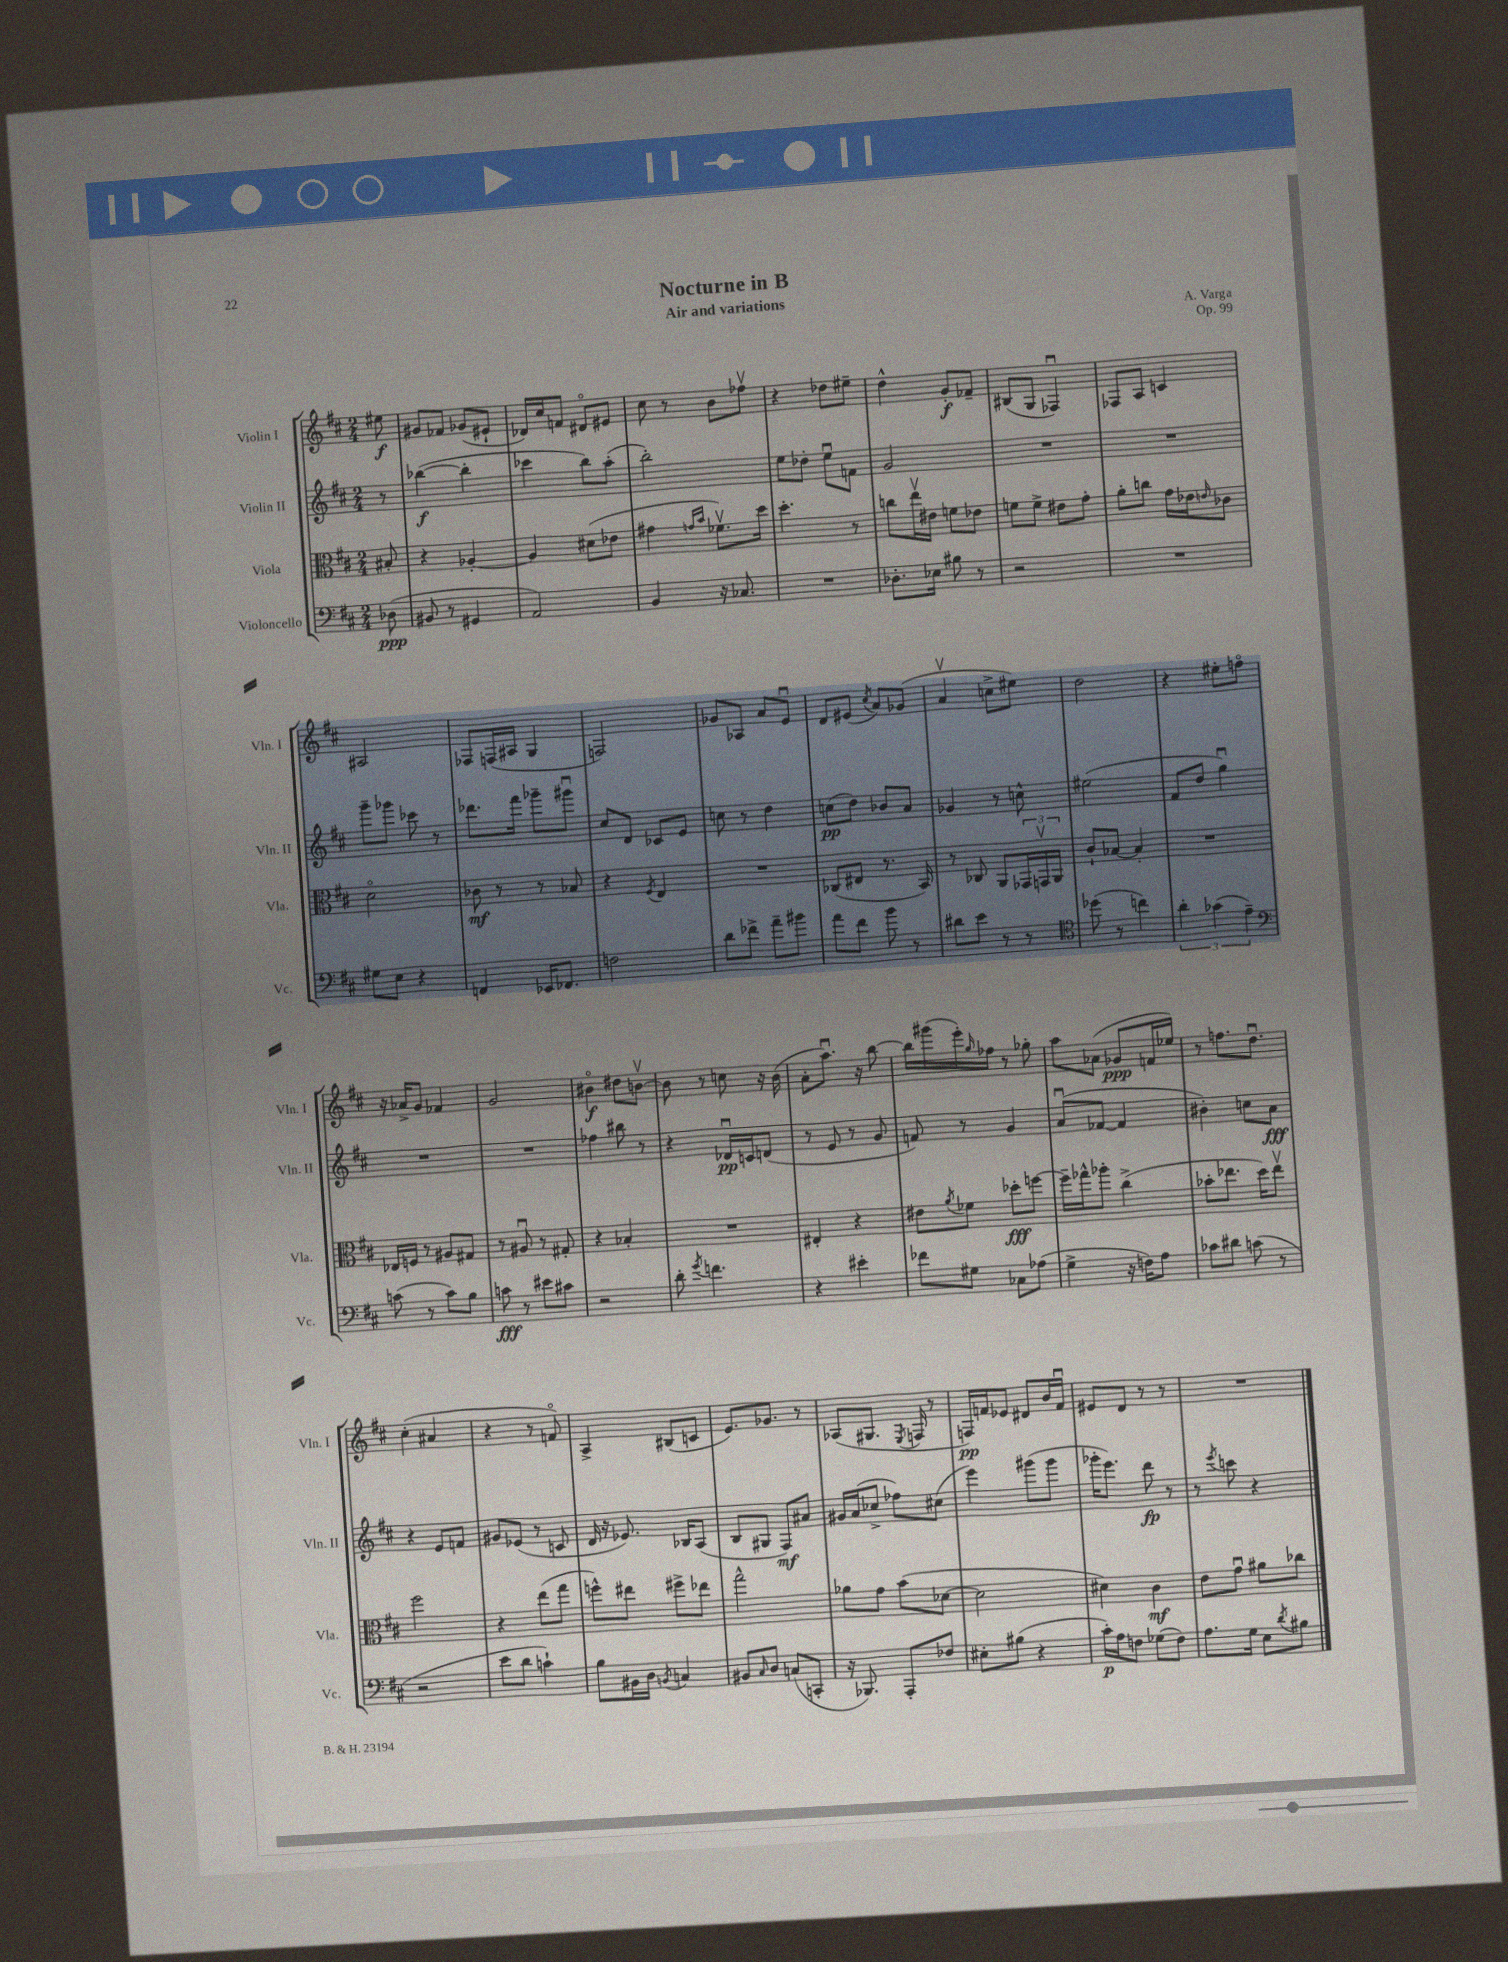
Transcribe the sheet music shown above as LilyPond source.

\header { title = "Nocturne in B" composer = "A. Varga" subtitle = "Air and variations" opus = "Op. 99" }
<<
\new StaffGroup <<
\new Staff = "s0" \with { instrumentName = "Violin I" shortInstrumentName = "Vln. I" } {
    \clef treble \key d \major \numericTimeSignature \time 2/4 \partial 8
    eis''8\f |
    gis'8 fes'8 ges'8( eis'8-! |
    des'16) cis''16 f'8 dis'8\flageolet eis'8 |
    cis''8 r8 b'8 fes''8\upbow |
    r4 des''8 eis''8-- |
    d''4-^ g'8-.\f fes'8-- |
    bis8( g8 fes4\downbow) |
    fes8 a8 c'4 |
    ais2 |
    fes8 f16( ais16 g4 |
    f2) |
    ges'8 aes8 a'8 e'8\downbow |
    d'8 eis'8( \acciaccatura { cis''8 } a'8) ges'8( |
    a'4\upbow c''8-> eis''8) |
    d''2 |
    r4 eis''8-. f''8\flageolet |
    r16 aes'16-> g'8 fes'4 |
    g'2 |
    bis'4\flageolet\f dis''8 b'8~\upbow |
    b'8 r8 c''8 r16 b'16( |
    a'8-. a''8.\downbow) r16 b''8~ |
    b''16 gis'''16( e'''16-.) \grace { g''16 } fes''16 r8 ges''8-. |
    a''8 aes'8( ges'8\ppp f'16 ees''16) |
    r8 f''8. d''8.\downbow |
    cis''4-.( ais'4 |
    r4 r8 f'8\flageolet) |
    a4-> bis8( c'8 |
    e'8.) ges'8. r8 |
    aes8( gis8. \acciaccatura { e8 } f16 r8 |
    f16\pp) f'16 ees'8 dis'8 b'16 f'16\downbow |
    eis'8 d'8 r8 r8 |
    R2 \bar "|." |
}
\new Staff = "s1" \with { instrumentName = "Violin II" shortInstrumentName = "Vln. II" } {
    \clef treble \key d \major \numericTimeSignature \time 2/4 \partial 8
    r8 |
    bes''4~\f( bes''4-. |
    ces'''4 b''8) a''8-.( |
    b''2-.) |
    e''8 des''8-. e''8\downbow f'8 |
    g'2 |
    R2 |
    R2 |
    g'''8-- ges'''8 ces'''8 r8 |
    des'''8. fis'''16 ges'''8-- gis'''8\downbow |
    cis''8 d'8 ces'8 e'8 |
    c''8 r8 d''4 |
    c''8\pp( d''8) bes'8 a'8 |
    ges'4 r8 c''8-^ |
    eis''2( |
    fis'8 d''8 g''4\downbow) |
    R2 |
    R2 |
    fes''4 bis''8 r8 |
    r4 des'16\downbow\pp c'16 d'8( |
    r8 e'8 r8 g'8 |
    f'8) r8 g'4 |
    a'8\downbow( fes'8~ fes'4 |
    bis'4-.) c''8 a'8\fff |
    r4 e'8 f'8 |
    gis'8 ees'8( r8 c'8 |
    d'16 r16 ees'8.) bes16 a8( |
    b8 gis8 fis8\mf) ais'8 |
    gis'16 a'16( ces''8-> fes''8) cis''8( |
    e'''4) gis'''8( gis'''8 |
    ges'''16-. e'''8.) d'''8\fp r8 |
    r8 \acciaccatura { e'''8 } c'''8 r4 \bar "|." |
}
\new Staff = "s2" \with { instrumentName = "Viola" shortInstrumentName = "Vla." } {
    \clef alto \key d \major \numericTimeSignature \time 2/4 \partial 8
    bis8-. |
    r4 aes4~-. |
    aes4 dis'8( ees'8 |
    gis'4 \grace { g'16 b'16 } fes'8.\upbow) d''16 |
    d''4.-. r8 |
    c''8 e''16\upbow eis'16 f'8 ees'8 |
    f'8 f'8-> eis'8 g'8-. |
    a'8-. c''8 g'16 ees'16 \grace { e'16 } ces'8 |
    d'2\flageolet |
    ces'8\mf r8 r8 bes8 |
    r4 \acciaccatura { fis8 } e4 |
    R2 |
    ces8( eis8 r8. b,16) |
    r8 ces8 a,8 \tuplet 3/2 { ges,16 g,16\upbow a,16 } |
    cis'8-! bes8~ bes4-. |
    R2 |
    ees16 f16 r8 ais8 gis8 |
    r8 ais8\downbow r8 gis8-. |
    r4 bes4-. |
    R2 |
    eis4-. r4 |
    eis'8 \acciaccatura { a'8 } fes'8 des''8-.\fff f''8~ |
    f''16-- ges''16-^ aes''8-. cis''4->( |
    bes'8-. ees''8. d''16) ees''8\upbow |
    fis''2 |
    r4 e''8( g''8 |
    f''8-^) eis''8 fis''8-> ees''8 |
    g''2-^ |
    aes'8 g'8 b'8( des'8~ |
    des'2 |
    dis'4) cis'4\mf |
    e'8 g'8\downbow ais'8 ces''8 \bar "|." |
}
\new Staff = "s3" \with { instrumentName = "Violoncello" shortInstrumentName = "Vc." } {
    \clef bass \key d \major \numericTimeSignature \time 2/4 \partial 8
    des8\ppp( |
    bis,8 r8 gis,4 |
    a,2) |
    b,4 r16 ces8. |
    R2 |
    des8.-. ees16 bis8 r8 |
    r2 |
    R2 |
    gis8 e8 r4 |
    f,4 ees,16 fes,8. |
    f2 |
    d'8 fes'8-> a'8-- bis'8 |
    a'8 fis'8 b'8 r8 |
    dis'8 e'8 r8 r8 |
    \clef tenor des''8( r8 c''4) |
    \tuplet 3/2 { a'4-. ges'4( e'4--) } |
    \clef bass c'8( r8 c'8) b8 |
    c'8\fff r8 eis'8 cis'8 |
    r2 |
    d'8-. \acciaccatura { g'8 } f'4. |
    r4 eis'4-. |
    fes'8 gis8 ces8 aes8( |
    g4-> r16 f16) a8 |
    ces'8 dis'8 c'8( r8 |
    r2 |
    e'8 d'8 c'4-!) |
    b8 bis,16 d16 \acciaccatura { b,8 } c4 |
    bis,8 \grace { cis16 } d8 c8( c,8-. |
    r16 bes,,8.) a,,8-. fes8 |
    eis8-. bis8( r4 |
    cis'16-.\p) a16 f8 ges8( f8) |
    a8. g16 e8 \acciaccatura { d'8 } bis8 \bar "|." |
}
>>
>>
\layout { \context { \Score \remove "Bar_number_engraver" } }
